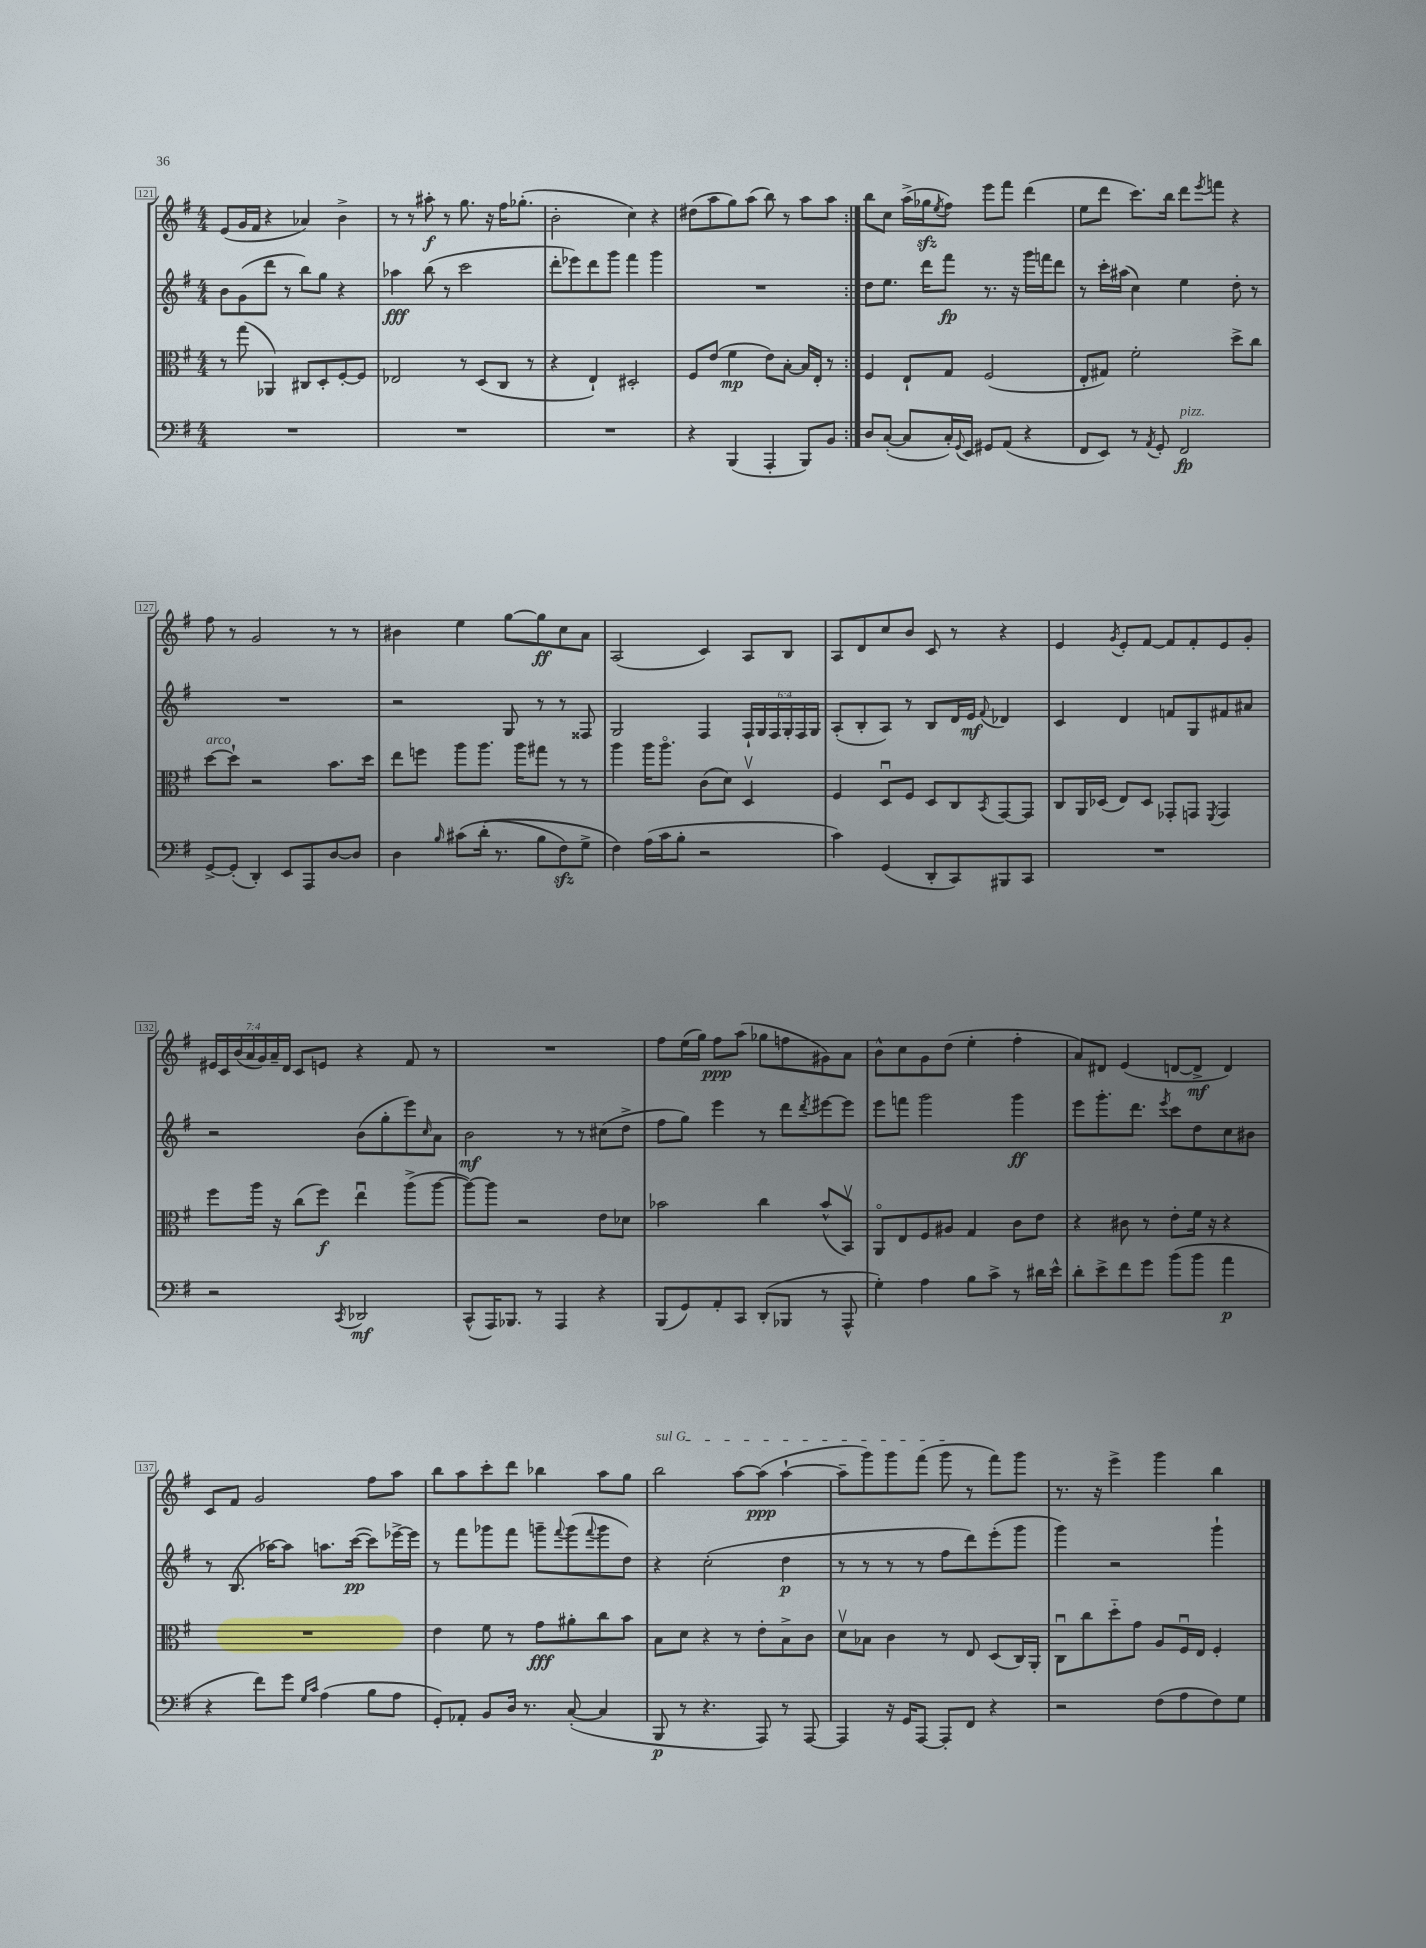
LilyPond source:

<<
\new StaffGroup <<
\new Staff = "s0" {
    \clef treble \key g \major \numericTimeSignature \time 4/4 \override Staff.TupletNumber.text = #tuplet-number::calc-fraction-text
    \repeat volta 2 { e'8( g'16 fis'16 r4 aes'4) b'4-> |
    r8 r8 ais''8-.\f r8 g''8. r16 fis''16 ges''8.-.( |
    b'2-. c''4) r4 |
    dis''8( a''8 g''8) a''8( b''8) r8 a''8 a''8 | }
    b''8 c''8 a''16->( ges''16\sfz \acciaccatura { e''8 } fis''8) e'''8 fis'''8 d'''4( |
    e''8 d'''8 c'''8.) b''16 d'''8 \acciaccatura { e'''8 } f'''8 r4 |
    fis''8 r8 g'2 r8 r8 |
    bis'4 e''4 g''8~ g''8\ff c''8 a'8 |
    a2( c'4) a8 b8 |
    a8 d'8 c''8 b'8 c'8 r8 r4 |
    e'4 \acciaccatura { g'8 } e'8-. fis'8~ fis'8 fis'8-. e'8 g'8-. |
    \tuplet 7/4 { eis'16 c'16 b'16( a'16 g'16) a'16-- d'16 } c'8 e'8 r4 fis'8 r8 |
    R1 |
    fis''8 e''16( g''16) fis''8\ppp a''8( ges''8 f''8 gis'8) a'8 |
    b'8-^ c''8 g'8 d''8( e''4-. fis''4-. |
    a'8) dis'8 e'4( d'8~ d'8->\mf d'4) |
    c'8 fis'8 g'2 fis''8 a''8 |
    b''8 a''8 c'''8-. d'''8 bes''4 a''8 g''8 |
    \once \override TextSpanner.bound-details.left.text = \markup { \italic "sul G" } b''2\startTextSpan a''8~ a''8\ppp( a''4~-! |
    a''8-- g'''8) g'''8 fis'''8( g'''8\stopTextSpan r8 fis'''8) g'''8 |
    r8. r16 e'''4-> g'''4 b''4 \bar "|." |
}
\new Staff = "s1" {
    \clef treble \key g \major \numericTimeSignature \time 4/4 \override Staff.TupletNumber.text = #tuplet-number::calc-fraction-text
    \repeat volta 2 { b'8 g'8( d'''8 r8 b''8) g''8 r4 |
    aes''4\fff b''8( r8 c'''2 |
    d'''8-. ees'''8) d'''8 g'''8 fis'''4 g'''4 |
    R1 | }
    d''8 e''8. d'''16 fis'''8\fp r8. r16 g'''16 f'''16 d'''8 |
    r8 c'''16-. ais''16( c''4) e''4 d''8-. r8 |
    R1 |
    r2 g8 r8 r8 fisis8 |
    g2 fis4 \tuplet 6/4 { fis16-! g16 fis16 g16-. fis16 g16 } |
    a8-.( b8-. a8) r8 b8 d'16 e'16\mf \appoggiatura { fis'8 } des'4 |
    c'4 d'4 f'8 g8 fis'8 ais'8 |
    r2 b'8( g''8-. e'''8) \grace { c''16 } a'8 |
    b'2\mf r8 r8 cis''8( d''8-> |
    fis''8 g''8) e'''4 r8 d'''8 \acciaccatura { d'''8 } eis'''8~ eis'''8 |
    e'''8 f'''8 g'''2 g'''4\ff |
    e'''8 g'''8.-. d'''8. \acciaccatura { e'''8 } c'''8 d''8 c''8 bis'8 |
    r8 b8.( aes''16~) aes''8 a''8. c'''16~\pp( c'''8) ees'''16~-> ees'''16 |
    r8 fis'''8 ges'''8 fis'''8 g'''8-- \appoggiatura { fis'''8 } g'''8( \appoggiatura { fis'''8 } g'''8 d''8) |
    r4 c''2-.( d''4\p |
    r8 r8 r8 r8 fis''8 d'''8) e'''8-.( g'''8 |
    g'''4) r2 g'''4-! \bar "|." |
}
\new Staff = "s2" {
    \clef alto \key g \major \numericTimeSignature \time 4/4
    \repeat volta 2 { r8 g''8( aes,4) cis8 d8-. fis8~-. fis8 |
    ees2 r8 d8( c8 r8 |
    r4 e4-!) dis2-. |
    fis8 e'8( fis'4\mp e'8) b8~-. b16 e16-. r8 | }
    fis4 e8-! g8 fis2( |
    e8-. gis8) fis'2-. d''8-> c''8 |
    d''8~^\markup { \italic "arco" } d''8-! r2 b'8. d''16 |
    e''8 f''8 a''8 a''8. a''16 gis''8 r8 r8 |
    a''4 a''16 a''8.\flageolet c'8( d'8) d4\upbow |
    fis4 d8\downbow fis8 d8 c8 \acciaccatura { b,8 } g,8~ g,8 |
    c8 a,16 des16( e8) des8 ges,8-. g,8 \acciaccatura { fis,8 } g,4 |
    fis''8 a''16 r16 c''8( fis''8\f) e''4\downbow a''8->( a''8~ |
    a''8~) a''8 r2 e'8 des'8 |
    bes'2 c''4 bes'8-^( b,8\upbow) |
    a,8\flageolet e8 fis8 ais8 g4 c'8 e'8 |
    r4 cis'8 r8 e'8-. fis'16 r16 r4 |
    R1 |
    e'4 fis'8 r8 g'8\fff ais'8-. c''8 b'8 |
    b8 d'8 r4 r8 e'8-. b8-> c'8 |
    d'8\upbow bes8 c'4 r8 e8 d8( c16) a,16-. |
    c8\downbow c''8 d''8-_ g'8 a8 fis16\downbow e16 fis4-. \bar "|." |
}
\new Staff = "s3" {
    \clef bass \key g \major \numericTimeSignature \time 4/4
    \repeat volta 2 { R1 |
    R1 |
    R1 |
    r4 b,,4( a,,4-. b,,8) b,8 | }
    d8 c8~-.( c8 c16-.) \appoggiatura { g,8 } e,16 gis,8 a,8( r4 |
    fis,8 e,8) r8 \acciaccatura { a,8 } g,8-. fis,2\fp^\markup { \italic "pizz." } |
    g,8~-> g,8-.( d,4-.) e,8 a,,8 d8~ d8 |
    d4 \grace { b16 } cis'8\( d'16-.( r8. b8 fis8\sfz) g8-> |
    fis4\) a16( c'16 b8-. r2 |
    c'4) g,4( d,8-. c,8) bis,,8 c,8 |
    R1 |
    r2 \acciaccatura { c,8 } des,2\mf |
    c,8-^( a,,16) bes,,8. r8 a,,4 r4 |
    b,,8( g,8) a,8-. c,8 d,8-.( bes,,8 r8 a,,8-^ |
    g4-.) a4 b8 c'8-> r8 dis'16 e'16-^ |
    d'8-. e'8-> fis'8 g'8 b'8( b'8 a'4\p |
    r4 fis'8) g'8 \grace { g16 c'16 } a4( b8 a8 |
    g,8-.) aes,8-. b,8 d16 r8. c8~-.( c4 |
    b,,8\p r8 r4. a,,8) r8 a,,8~ |
    a,,4 r16 g,16 a,,8~ a,,8-. fis,8 r4 |
    r2 fis8( a8 fis8) g8 \bar "|." |
}
>>
>>
\layout { \context { \Score currentBarNumber = #121 \override BarNumber.stencil = #(make-stencil-boxer 0.1 0.3 ly:text-interface::print) } }
